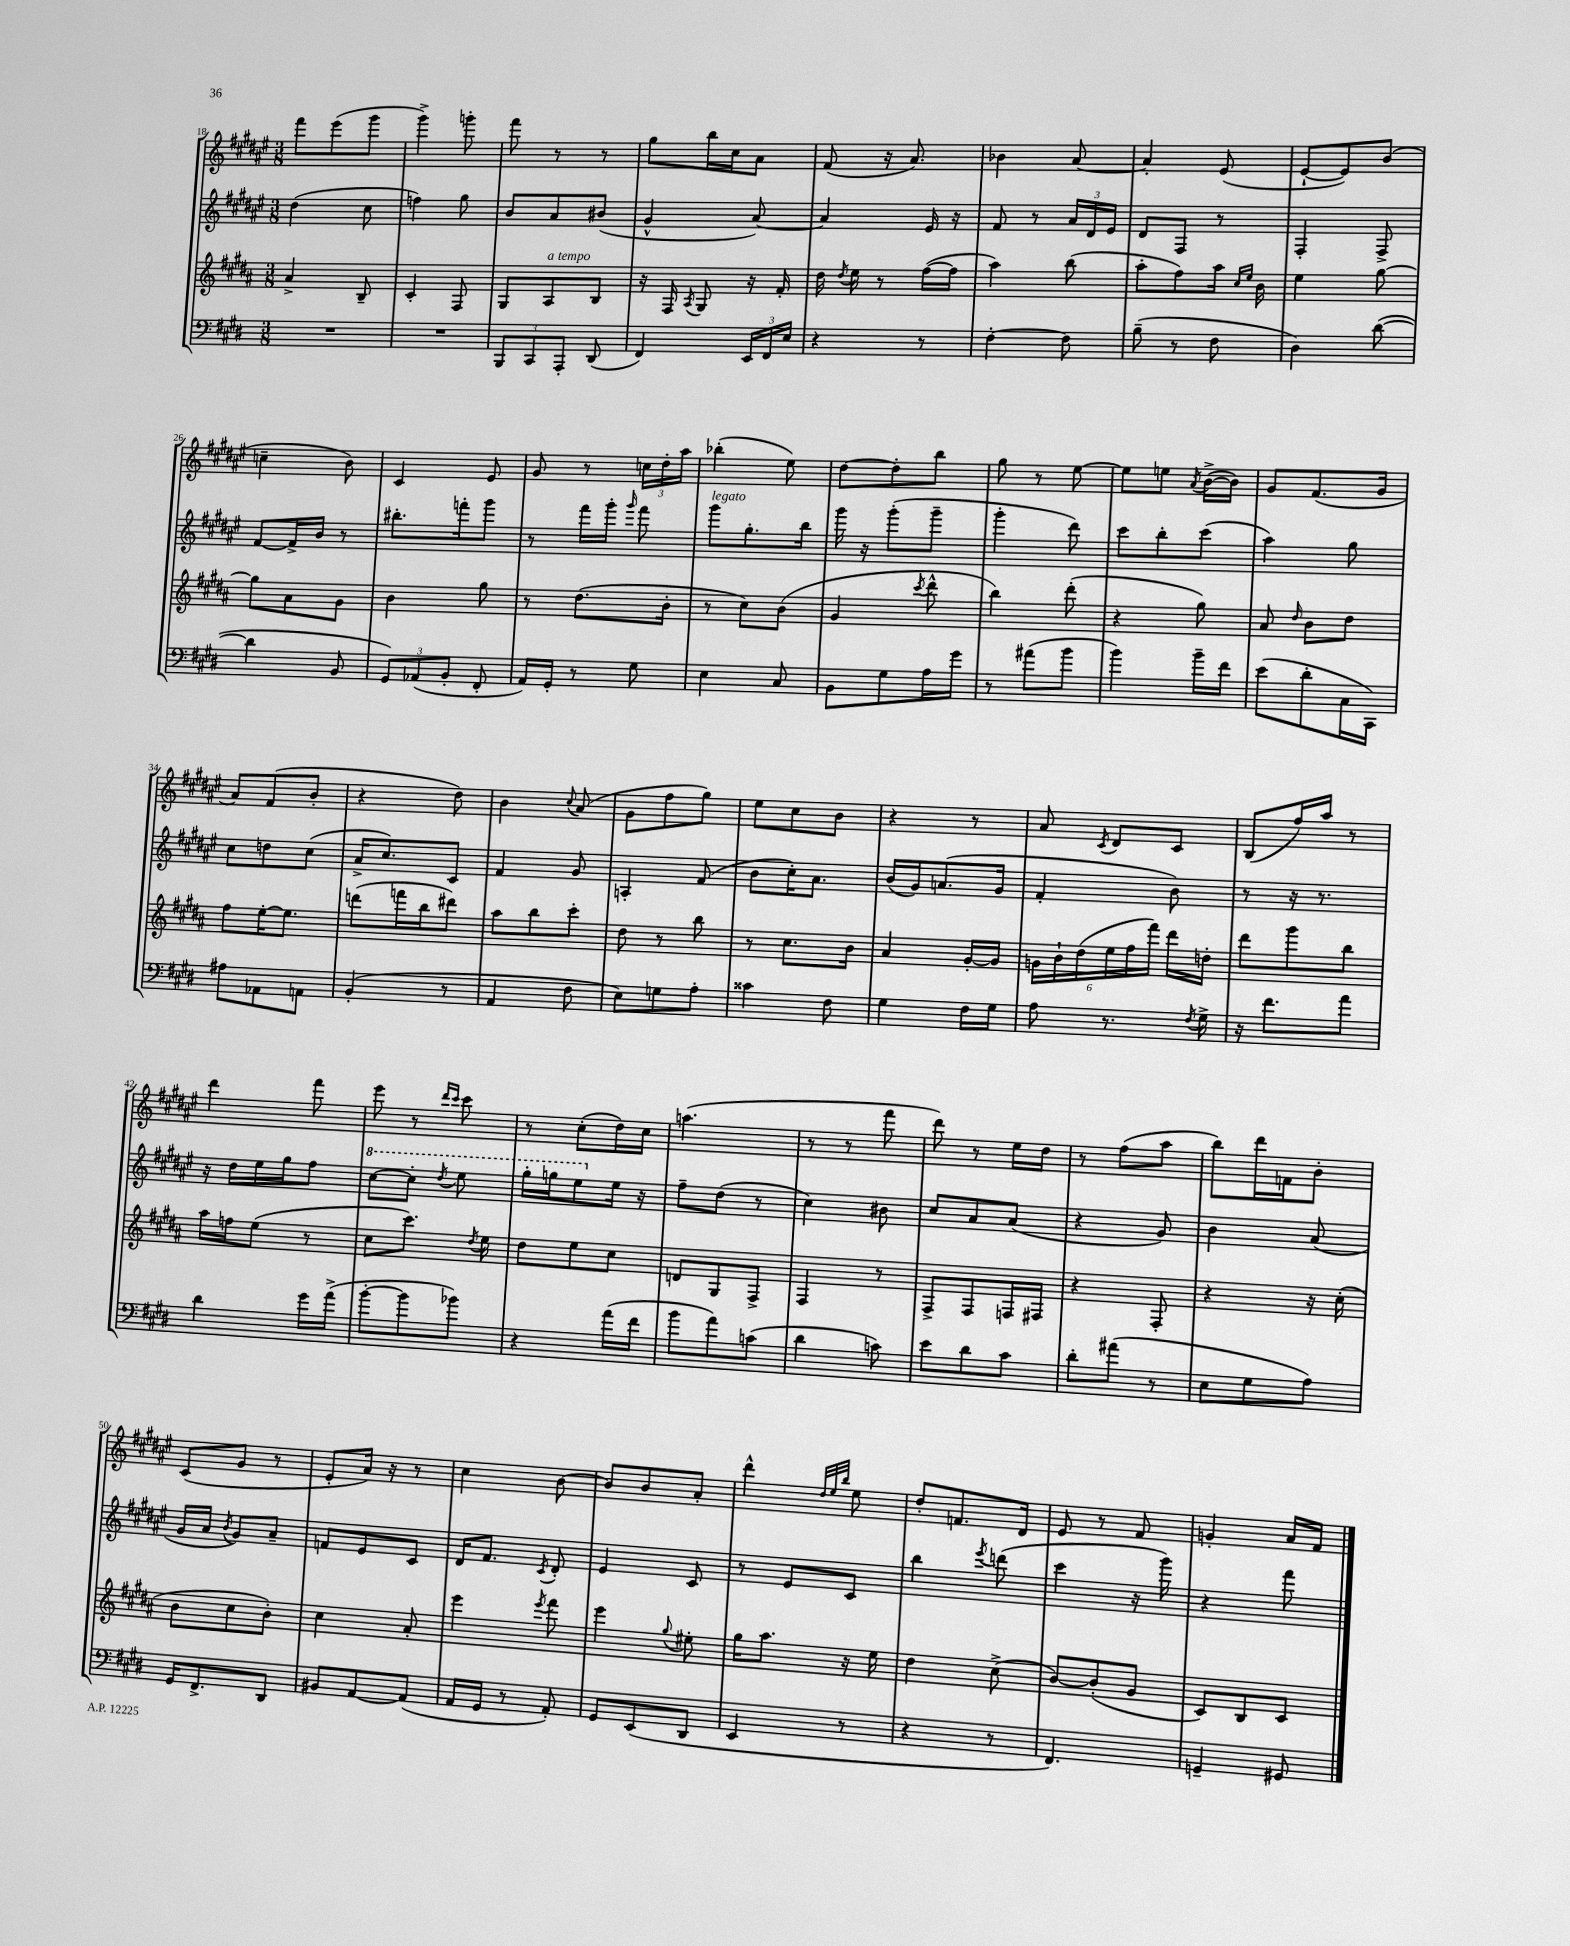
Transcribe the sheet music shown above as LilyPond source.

<<
\new StaffGroup <<
\new Staff = "s0" {
    \clef treble \key fis \major \numericTimeSignature \time 3/8
    \autoBeamOff fis'''8[ eis'''8( gis'''8] |
    gis'''4->) g'''8-. |
    fis'''8 r8 r8 |
    gis''8[ b''16 cis''16 ais'8] |
    fis'8( r16 ais'8.) |
    bes'4 ais'8~ |
    ais'4-. eis'8( |
    eis'8[~-! eis'8) b'8]( |
    c''4-- b'8) |
    cis'4 eis'8 |
    gis'8 r8 \tuplet 3/2 { c''16[ dis''16-. ais''16] } |
    bes''4-.( eis''8) |
    dis''8[~ dis''8-. b''8] |
    gis''8 r8 eis''8~ |
    eis''8[ e''8] \acciaccatura { ais'8 } b'16[~->( b'16]) |
    gis'8[ fis'8.( gis'16] |
    ais'8[) fis'8( b'8]-. |
    r4 dis''8) |
    b'4 \appoggiatura { cis''8 } ais'8( |
    gis'8[ fis''8 gis''8]) |
    eis''8[ cis''8 b'8] |
    r4 r8 |
    ais'8 \acciaccatura { cis'8 } dis'8[ cis'8] |
    b8[( fis''16) ais''16] r8 |
    dis'''4 fis'''8 |
    eis'''8 r8 \grace { dis'''16[ cis'''16] } cis'''8 |
    r8 cis''8[-.( dis''16) cis''16] |
    a''4.( |
    r8 r8 fis'''8 |
    dis'''8) r8 eis''16[ dis''16] |
    r8 fis''8[( ais''8] |
    b''8[) dis'''16 f'16 b'8]-. |
    cis'8[( gis'8] r8 |
    eis'8[-. ais'16]) r16 r8 |
    cis''4 b'8~ |
    b'8[ b'8 ais'8]-. |
    dis'''4-^ \grace { dis''32[ eis''32 b''32] } eis''8 |
    dis''8[-. f'8. dis'16] |
    eis'8 r8 fis'8 |
    g'4-. ais'16[ fis'16] \bar "|." |
}
\new Staff = "s1" {
    \clef treble \key fis \major \numericTimeSignature \time 3/8
    \autoBeamOff dis''4( cis''8 |
    f''4) gis''8 |
    b'8[ ais'8 bis'8]( |
    gis'4-^ ais'8~) |
    ais'4 eis'16 r16 |
    fis'8 r8 \tuplet 3/2 { ais'16[ dis'16 eis'16] } |
    dis'8[ fis8] r8 |
    fis4-. fis8-> |
    fis'8[~ fis'16-> b'16] r8 |
    bis''8.[-. f'''16-. gis'''8] |
    r8 fis'''16[ gis'''16]-. \grace { gis'''16 } fis'''8 |
    gis'''8[^\markup { \italic "legato" } gis''8.-. b''16] |
    gis'''16 r16 gis'''8[-.( gis'''8]-- |
    gis'''4-. dis'''8) |
    cis'''8[ b''8-. cis'''8]( |
    ais''4) gis''8 |
    cis''8[ d''8 cis''8]( |
    ais'16[-> cis''8.) cis'8] |
    fis'4 gis'8 |
    a4-. fis'8( |
    b'8[ cis''16-.) ais'8.] |
    b'16[( gis'16) a'8.( gis'16] |
    fis'4-. b'8) |
    r8 r16 r8. |
    r16 dis''16[ eis''16 gis''16 fis''8] |
    \ottava #1 cis'''8[~ cis'''8]-. \acciaccatura { dis'''8 } eis'''8 |
    gis'''16[-. g'''16 eis'''8 \ottava #0 eis''16] r16 |
    fis''8[-- dis''8]( r8 |
    cis''4) bis'8 |
    cis''8[ ais'8 ais'8]( |
    r4 gis'8) |
    b'4 ais'8( |
    gis'16[ ais'16] \acciaccatura { b'8 } gis'8[) ais'8]-- |
    f'8[ eis'8 cis'8] |
    dis'16[ fis'8.] \acciaccatura { cis'8 } dis'8-. |
    eis'4 cis'8 |
    r8 eis'8[ cis'8] |
    b''4 \acciaccatura { eis'''8 } d'''8( |
    cis'''4 r16 gis'''16) |
    r4 fis'''8 \bar "|." |
}
\new Staff = "s2" {
    \clef treble \key b \major \numericTimeSignature \time 3/8
    \autoBeamOff ais'4-> b8-- |
    cis'4-. fis8 |
    gis8[ ais8^\markup { \italic "a tempo" } b8] |
    r16 fis16 \acciaccatura { ais8 } gis8 r16 fis'16-. |
    dis''16 \acciaccatura { dis''8 } e''16 r8 fis''16[~( fis''16] |
    ais''4) b''8( |
    ais''8[-. fis''8) ais''16] \grace { cis''16[ e''16] } b'16 |
    e''4 gis''8~ |
    gis''8[ ais'8 gis'8] |
    b'4 gis''8 |
    r8 dis''8.[( b'16]-. |
    r8 cis''8[) b'8]( |
    gis'4 \acciaccatura { cis'''8 } dis'''8-^ |
    b''4) dis'''8-.( |
    r4 gis''8) |
    ais'8 \grace { dis''16 } b'8[ dis''8] |
    fis''8[ e''16~-. e''8.] |
    d'''8[( f'''16 b''16 dis'''8]) |
    ais''8[ b''8 cis'''8]-. |
    dis''8 r8 b''8 |
    r8 cis''8.[ b'16] |
    ais'4 gis'16[~-. gis'16] |
    \tuplet 6/4 { g'16[ b'16-! dis''16( e''16 fis''16 fis'''16]) } dis'''16[ d''16]-. |
    dis'''8[ gis'''8 b''8] |
    ais''16[ f''16 e''8]( r8 |
    cis''8[ cis'''8.]) \acciaccatura { dis''8 } e''16 |
    dis''8[ e''8 cis''8] |
    d'8[ gis8 fis8]-> |
    fis4 r8 |
    fis8[-> fis8 f16 fis16] |
    r4 fis8-. |
    r4 r16 cis''16-.( |
    b'8[ cis''8 b'8]-.) |
    cis''4 ais'8-. |
    e'''4 \acciaccatura { e'''8 } fis'''8 |
    e'''4 \appoggiatura { gis''8 } eis''8-. |
    gis''16[ ais''8.] r16 e''16 |
    dis''4 cis''8->( |
    b'8[~) b'8-.( gis'8] |
    cis'8[) b8 cis'8] \bar "|." |
}
\new Staff = "s3" {
    \clef bass \key e \major \numericTimeSignature \time 3/8
    \autoBeamOff R4. |
    R4. |
    \tuplet 3/2 { b,,8[ cis,8 a,,8]-. } dis,8( |
    fis,4) \tuplet 3/2 { e,16[ fis,16 e16] } |
    r4 r8 |
    fis4~-. fis8 |
    b8--( r8 fis8 |
    dis4) dis'8~( |
    dis'4 b,8 |
    \tuplet 3/2 { gis,8[) aes,8( b,8]-. } fis,8-. |
    a,16[) gis,16]-. r8 gis8 |
    e4 cis8 |
    b,8[ gis8 a16 gis'16] |
    r8 ais'8[( b'8] |
    b'4) b'16[-- fis'16] |
    e'8[( dis'8-. cis16 cis,16]) |
    ais8[ aes,8 a,8] |
    b,4-.( r8 |
    a,4 fis8 |
    e8[) g8 a8]-. |
    cisis'4 fis8 |
    gis4 fis16[ gis16] |
    a8 r8. \acciaccatura { fis8 } gis16-> |
    r16 fis'8.[ a'8] |
    dis'4 gis'16[ a'16]->( |
    b'8[~-. b'8 bes'8]) |
    r4 a'16[( fis'16] |
    b'8[ a'8) c'8]( |
    dis'4 c'8) |
    e'8[ dis'8 cis'8] |
    dis'8[-. ais'8]( r8 |
    e8[ gis8 a8]) |
    gis,16[ fis,8.-> dis,8] |
    bis,8[ a,8~ a,8]( |
    a,16[ gis,16] r8 a,8-.) |
    gis,8[ e,8( dis,8] |
    e,4 r8 |
    r4 r8 |
    fis,4.) |
    g,4-- gis,8 \bar "|." |
}
>>
>>
\layout { \context { \Score currentBarNumber = #18 } }
